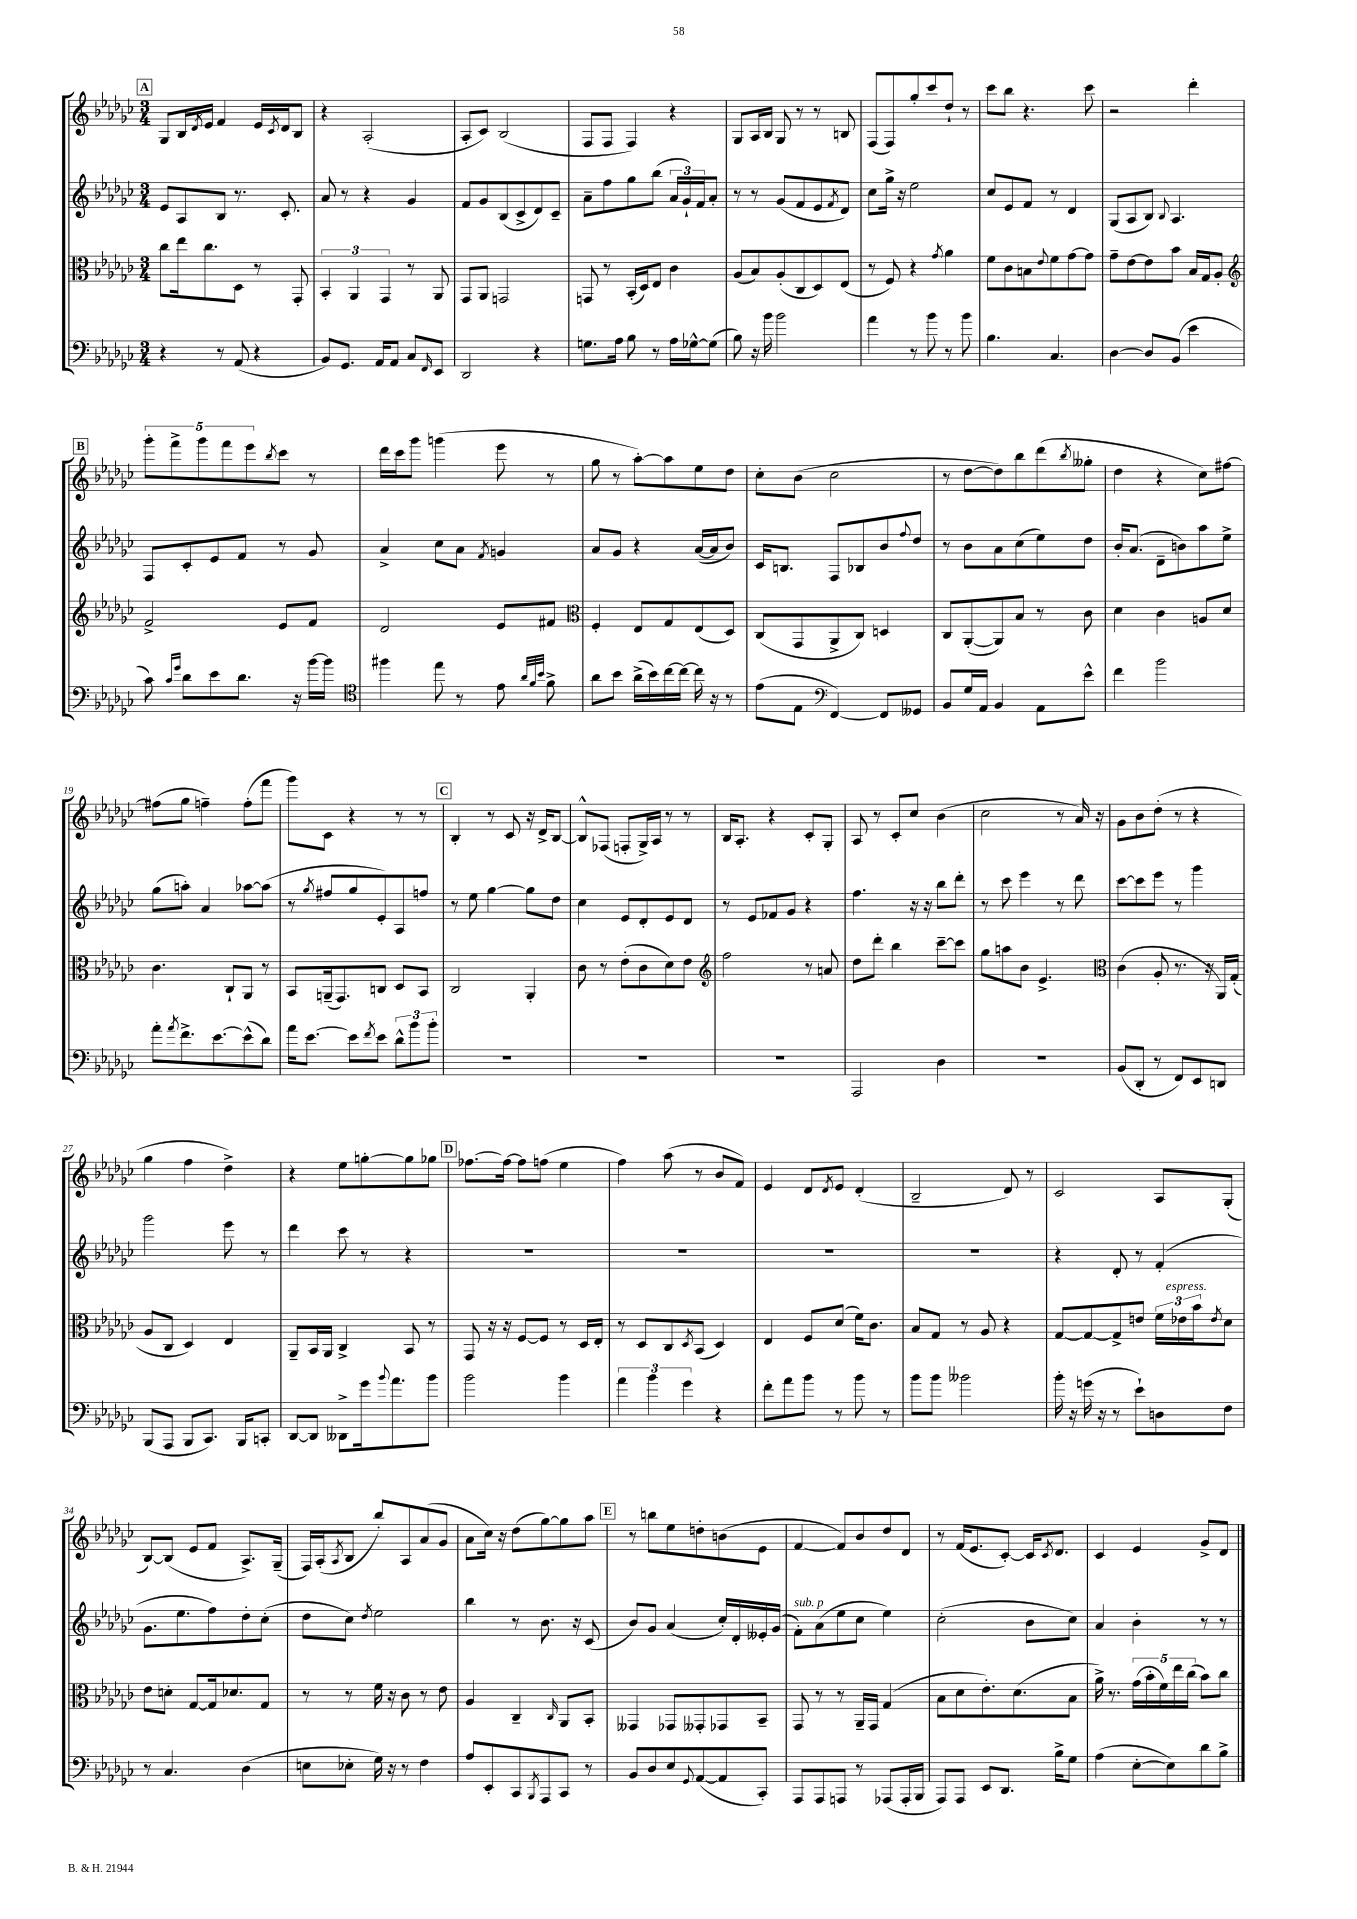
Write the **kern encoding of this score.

**kern	**kern	**kern	**kern
*staff4	*staff3	*staff2	*staff1
*clefF4	*clefC3	*clefG2	*clefG2
*k[b-e-a-d-g-c-]	*k[b-e-a-d-g-c-]	*k[b-e-a-d-g-c-]	*k[b-e-a-d-g-c-]
*M3/4	*M3/4	*M3/4	*M3/4
4r	8cc-	8e-	8G-
.	16ee-	8A-	16B-
.	.	.	8qd-
.	8.cc-	.	16e-
8r	.	8B-	4f
(8AA-	8D-	8.r	.
4r	8r	.	16e-
.	.	.	8qc-
.	.	8.c-'	16d-
.	8GG-'	.	8B-
=	=	=	=
8BB-)	6BB-'	8a-	4r
8.GG-	.	8r	.
.	6AA-	.	.
.	.	4r	(2A-'
16AA-	.	.	.
.	6GG-	.	.
8AA-	.	.	.
8C-	8r	4g-	.
16qqFF	.	.	.
8EE-	8AA-	.	.
=	=	=	=
2DD-	8GG-	8f	8A-'
.	8AA-	8g-	8c-)
.	2GG	(8B-	(2B-
.	.	8c-^	.
4r	.	8d-)	.
.	.	8c-~	.
=	=	=	=
8.G	8GG	8a-~	8F
.	8r	8ff	8F
16A-	.	.	.
8B-	(16BB-'	8gg-	4F)
.	16D-)	.	.
8r	8E-	(8bb-	.
16A-	4c-	24a-	4r
.	.	24g-`)	.
[16G-^^	.	.	.
.	.	24f	.
(8G-]	.	8a-'	.
=	=	=	=
8B-)	(8A-	8r	8G-
16r	8B-)	8r	16A-
16b-	.	.	16B-
2b-	(8A-'	(8g-	8G-
.	8C-	8f	8r
.	8D-)	8e-	8r
.	.	8qf	.
.	(8E-	8d-)	8B
=	=	=	=
4a-	8r	8cc-	(8F
.	8F)	16gg-^	8F)
.	.	16r	.
8r	4r	2ee-	8gg-'
8b-	.	.	8ccc-
.	8qg-	.	.
8r	4a-	.	8dd-`
8b-	.	.	8r
=	=	=	=
4.B-	8f	8cc-	8ccc-
.	8c-	8e-	8bb-
.	8B	8f	4.r
.	8qqe-	.	.
4.C-	8f	8r	.
.	[8g-	4d-	.
.	8g-]	.	8ccc-
=	=	=	=
[4D-	8g-~	(8G-	2r
.	[8e-	8A-	.
8D-]	8e-]	8B-)	.
.	.	8qqB-	.
(8BB-	8b-	4.A-	.
4e-	16B-	.	4ddd-'
.	16G-	.	.
.	8A-'	.	.
=	=	=	=
*	*clefG2	*	*
8c-)	2f^	8F	10ggg-'
.	.	.	10fff^
16qqc-	.	.	.
16qqg-	.	.	.
8d-	.	8c-'	.
.	.	.	10ggg-
8e-	.	8e-	.
.	.	.	10fff
8.d-	.	8f	.
.	.	.	10eee-
.	.	.	8qbb-
.	8e-	8r	8ccc-
16r	.	.	.
[16b-	8f	8g-	8r
16b-]	.	.	.
=	=	=	=
*clefC4	*	*	*
4ff#	2d-	4a-^	16ddd-
.	.	.	16ccc-
.	.	.	8ggg-
8ee-	.	8cc-	(4ggg
8r	.	8a-	.
.	.	8qf	.
8e-	8e-	4g	8eee-
32qqa-	.	.	.
32qqf	.	.	.
32qqb-	.	.	.
8f^	8f#	.	8r
=	=	=	=
*	*clefC3	*	*
8a-	4F'	8a-	8gg-
8b-	.	8g-	8r
(16a-^	8E-	4r	[8aa-')
16b-)	.	.	.
[16cc-	8G-	.	8aa-]
16cc-_	.	.	.
16cc-]	(8E-	([16a-	8ee-
16r	.	16a-]	.
8r	8D-)	8b-)	8dd-
=	=	=	=
(8e-	(8C-	16c-	8cc-'
.	.	8.B	.
8E-	8GG-	.	(8b-
*clefF4	*	*	*
[4FF)	8AA-^	8F	2cc-
.	8C-)	8B-	.
8FF]	4D	8b-	.
.	.	8qqff	.
8GG--	.	8dd-	.
=	=	=	=
8BB-	8C-	8r	8r
16G-	([8AA-'	8b-	[8dd-
16AA-	.	.	.
4BB-	8AA-])	8a-	8dd-])
.	8B-	(8cc-	8bb-
8AA-	8r	8ee-)	(8ddd-
.	.	.	8qbb-
8e-^^	8c-	8dd-	8gg--'
=	=	=	=
4f	4d-	16b-'	4dd-
.	.	(8.a-	.
2b-	4c-	8d-~	4r
.	.	8b)	.
.	8A	8aa-	8cc-)
.	8d-	8ee-^	[8ff#
=	=	=	=
8a-'	4.c-	(8gg-	(8ff#]
8qa-	.	.	.
8.f^	.	8aa')	8gg-
.	.	4a-	4ff~)
[8.e-	.	.	.
.	8C-`	.	.
(8e-^^]	8AA-	[8aa-	(8ff'
8d-)	8r	(8aa-]	8fff
=	=	=	=
16a-	8BB-	8r	8ggg-)
[8.e-	.	.	.
.	.	8qgg-	.
.	(16AA~	8ff#	8c-
.	8.GG-)	.	.
8e-]	.	8gg-	4r
8qf	.	.	.
8e-	8C	8e-')	.
12d-^^	8D-	8A-	8r
12b-	.	.	.
.	8BB-	8ff	8r
12b-'	.	.	.
=	=	=	=
2.r	2C-	8r	4B-'
.	.	8ee-	.
.	.	[4gg-	8r
.	.	.	8c-
.	4AA-'	8gg-]	16r
.	.	.	16d-^
.	.	8dd-	[8B-
=	=	=	=
2.r	8c-	4cc-	8B-^^]
.	8r	.	(8F-
.	(8e-'	8e-	8F'
.	8c-	8d-'	16G-^)
.	.	.	16A-
.	8d-)	8e-	8r
.	8e-	8d-	8r
=	=	=	=
*	*clefG2	*	*
2.r	2ff	8r	16B-
.	.	.	8.A-'
.	.	8e-	.
.	.	8f-	4r
.	.	8g-	.
.	8r	4r	8c-'
.	8a	.	8G-'
=	=	=	=
2AAA-	8dd-	4.ff	8A-
.	8ddd-'	.	8r
.	4bb-	.	8c-'
.	.	16r	8cc-
.	.	16r	.
4D-	[8ccc-~	8bb-	(4b-
.	8ccc-]	8ddd-'	.
=	=	=	=
2.r	8gg-	8r	2cc-
.	8aa	8ccc-	.
.	8b-	4eee-	.
.	4.e-^	.	.
.	.	8r	8r
.	.	8ddd-	16a-)
.	.	.	16r
=	=	=	=
*	*clefC3	*	*
(8BB-	(4c-	[8ccc-	8g-
8DD-'	.	8ccc-]	8b-
8r	8A-'	8eee-	(8dd-'
8FF)	8.r	8r	8r
8EE-	.	4ggg-	4r
.	16r	.	.
8DD	16AA-)	.	.
.	(16G-'	.	.
=	=	=	=
(8BBB-	8A-	2ggg-	4gg-
8AAA-	8C-	.	.
8BBB-	4D-)	.	4ff
8.CC-)	.	.	.
.	4E-	8eee-	4dd-^)
16BBB-	.	.	.
8CC'	.	8r	.
=	=	=	=
[8DD-	8AA-~	4ddd-	4r
8DD-]	16BB-	.	.
.	16AA-	.	.
8DD--^	4C-^	8ccc-	8ee-
16g-	.	8r	[8gg'
8qqb-	.	.	.
8.a-	.	.	.
.	8BB-	4r	8gg]
8b-	8r	.	8gg-
=	=	=	=
2b-	8GG-	2.r	[8.ff-
.	16r	.	.
.	16r	.	16ff-_
.	[8F	.	8ff-]
.	8F]	.	(8ff
4b-	8r	.	4ee-
.	16D-	.	.
.	16E-'	.	.
=	=	=	=
6a-	8r	2.r	4ff)
.	8D-	.	.
6b-	.	.	.
.	8C-	.	(8aa-
6g-	.	.	.
.	8qD-	.	.
.	(8BB-	.	8r
4r	4D-)	.	8b-
.	.	.	8f)
=	=	=	=
8f'	4E-	2.r	4e-
8a-	.	.	.
8b-	8F	.	8d-
.	.	.	8qd-
8r	(8d-	.	8e-
8b-	16f)	.	(4d-'
.	8.c-	.	.
8r	.	.	.
=	=	=	=
8b-	8B-	2.r	2B-~
8b-	8G-	.	.
2b--	8r	.	.
.	8A-	.	.
.	4r	.	8d-)
.	.	.	8r
=	=	=	=
16b-'	[8G-	4r	2c-
16r	.	.	.
(16g	8G-_	.	.
16r	.	.	.
8r	8G-^]	8d-'	.
8e-`)	8e	8r	.
8D	24f	(4f'	8A-
.	24e-	.	.
.	24b-	.	.
.	8qe-	.	.
8F	8d-	.	(8G-'
=	=	=	=
8r	8e-	8.g-	[8B-)
4.C-	8d'	.	(8B-]
.	.	8.ee-	.
.	[8G-	.	8e-
.	16G-]	8ff)	8f
.	8.d-	.	.
(4D-	.	8dd-'	8.A-^)
.	8G-	(8cc-'	.
.	.	.	(16G-~
=	=	=	=
8E	8r	8dd-	16F)
.	.	.	(16A-'
.	.	.	8qA-
8E-'	8r	8cc-)	8B-
.	.	8qdd-	.
16G-)	16f	2ee-	8bb-')
16r	16r	.	.
8r	8c-	.	8A-
4F	8r	.	(8a-
.	8e-	.	8g-
=	=	=	=
8A-	4A-	4bb-	8a-
8EE-'	.	.	16cc-)
.	.	.	16r
8CC-	4C-~	8r	(8dd-
8qBBB-	.	.	.
8AAA-	.	8.b-	[8gg-)
.	16qqC-	.	.
8CC-	8AA-	.	8gg-]
.	.	16r	.
8r	8BB-'	(8c-	8aa-
=	=	=	=
8BB-	4GG--	8b-)	8r
8D-	.	8g-	8bb
8E-	8GG-	(4a-	8ee-
8qqGG-	.	.	.
([8AA-	8GG--'	.	8dd'
8AA-]	8GG-	16cc-')	(8b
.	.	16d-'	.
8CC-')	8BB-~	16e--'	8e-
.	.	(16g-	.
=	=	=	=
8AAA-	8GG-	8f')	[4f
8AAA-	8r	(8a-	.
8AAA	8r	8ee-	8f])
8r	16AA-~	8cc-	8b-
.	16GG-	.	.
(8AAA-	(4G-	4ee-)	8dd-
16AAA-'	.	.	8d-
16BBB-	.	.	.
=	=	=	=
8AAA-)	8B-	(2cc-'	8r
8AAA-	8d-	.	(16f
.	.	.	8.e-
8EE-	8.e-')	.	.
8.DD-	.	.	[8c-')
.	(8.d-	.	.
.	.	8b-	16c-]
.	.	.	8qc-
16B-^	.	.	8.d-
8G-	8B-	8cc-)	.
=	=	=	=
(4A-	16a-^)	4a-	4c-
.	8.r	.	.
[8E-'	(20g-	4b-'	4e-
.	20b-'	.	.
.	20f)	.	.
8E-])	.	.	.
.	20ee-	.	.
.	(20cc-	.	.
8d-	8b-)	8r	8g-^
8B-^	8cc-	8r	8d-
==	==	==	==
*-	*-	*-	*-
